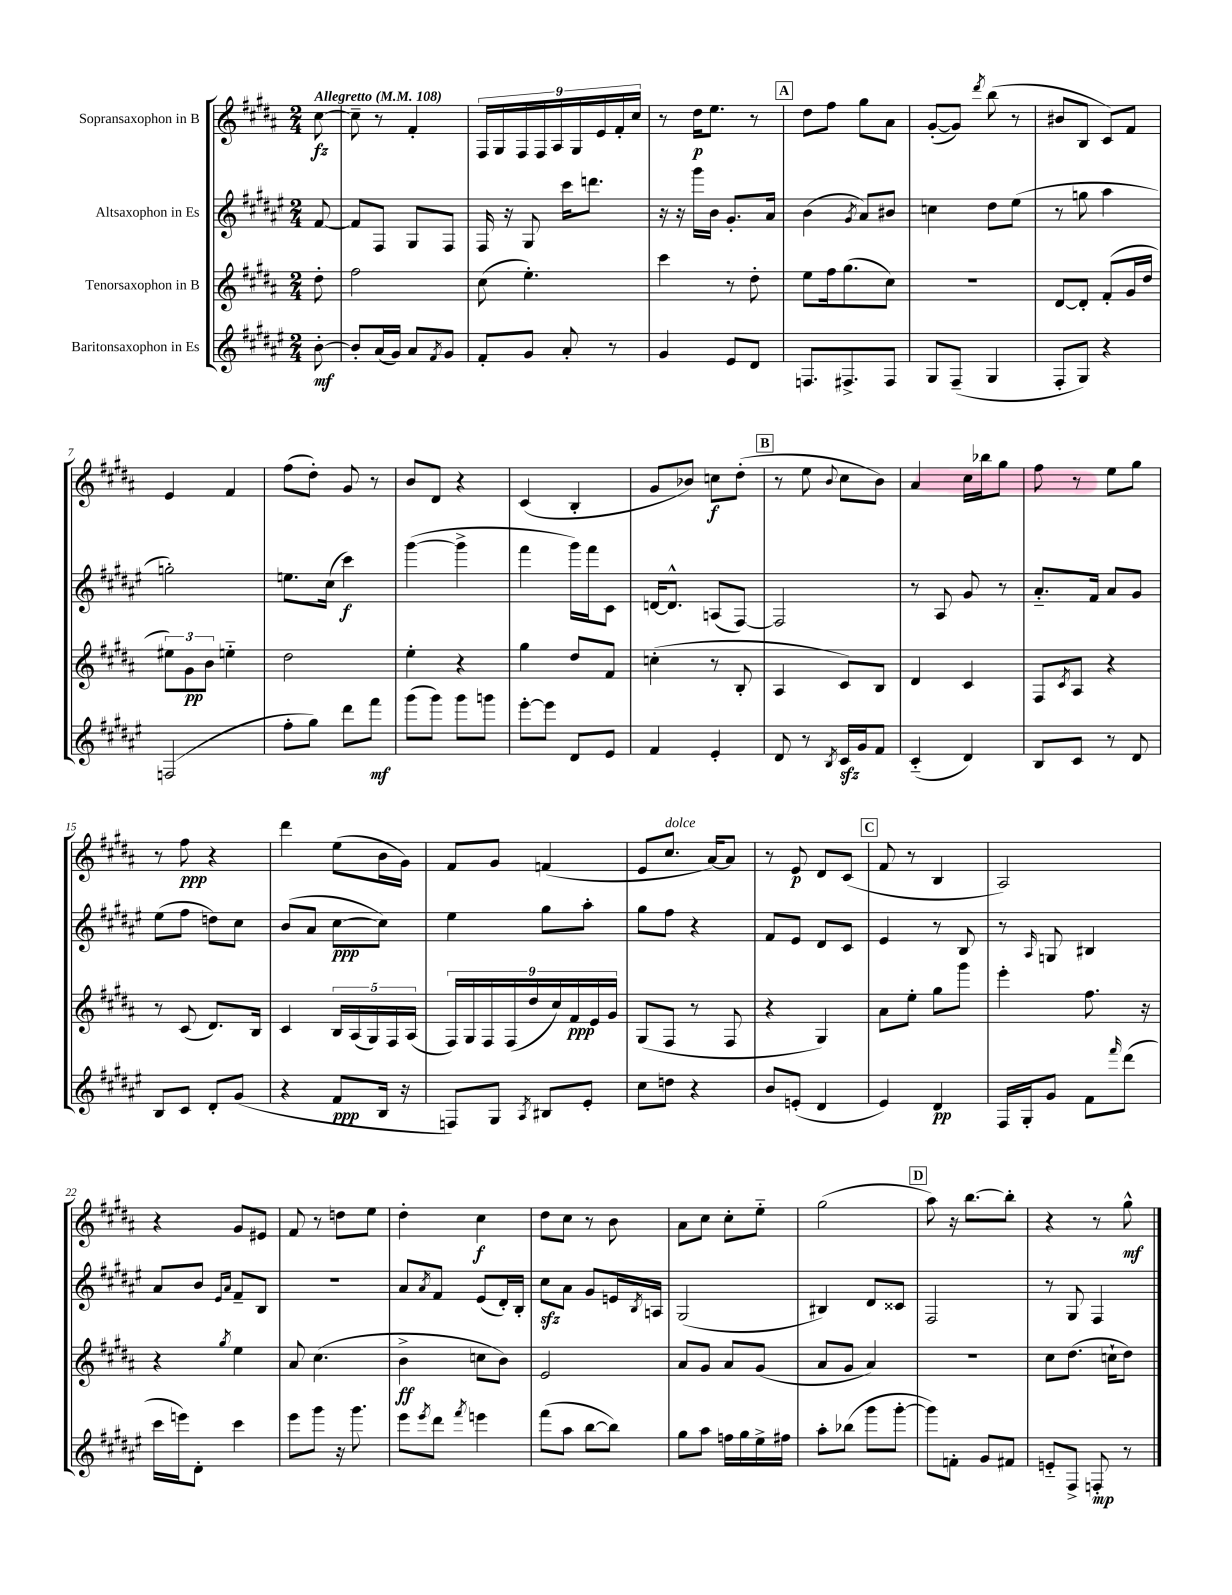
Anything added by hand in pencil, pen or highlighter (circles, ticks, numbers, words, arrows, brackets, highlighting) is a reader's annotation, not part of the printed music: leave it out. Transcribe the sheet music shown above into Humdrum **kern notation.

**kern	**kern	**kern	**kern
*staff4	*staff3	*staff2	*staff1
*clefG2	*clefG2	*clefG2	*clefG2
*k[f#c#g#d#a#e#]	*k[f#c#g#d#a#]	*k[f#c#g#d#a#e#]	*k[f#c#g#d#a#]
*M2/4	*M2/4	*M2/4	*M2/4
*MM108	*MM108	*MM108	*MM108
[8b'	8dd#'	[8f#	[8cc#
=	=	=	=
8b']	2ff#	8f#]	8cc#~]
(16a#	.	8F#	8r
16g#)	.	.	.
8a#	.	8G#	4f#'
8qf#	.	.	.
8g#	.	8F#	.
=	=	=	=
8f#'	(8cc#	16F#	18F#
.	.	.	18G#
.	.	16r	.
.	.	.	18F#
8g#	4.ee')	8G#	.
.	.	.	18F#
.	.	.	18A#
8a#'	.	16ccc#	.
.	.	.	18G#
.	.	8.ddd	.
.	.	.	18e
8r	.	.	.
.	.	.	18f#'
.	.	.	18cc#
=	=	=	=
4g#	4ccc#	16r	8r
.	.	16r	.
.	.	16ggg#	16dd#
.	.	16b	8.ee
8e#	8r	8.g#'	.
8d#	8dd#'	.	8r
.	.	16a#	.
=	=	=	=
8.F	8ee	(4b	8dd#
.	16ff#	.	8ff#
8.F#^	(8.gg#	.	.
.	.	8qg#	.
.	.	8a#)	8gg#
8F#	8cc#)	8b#	8a#
=	=	=	=
8G#	2r	4cc	([8g#'
(8F#~	.	.	8g#])
.	.	.	8qddd#
4G#	.	8dd#	(8bb
.	.	(8ee#	8r
=	=	=	=
8F#'	[8d#	8r	8b#
8G#)	8d#']	8gg	8B
4r	(8f#'	4aa#	8c#)
.	16g#	.	8f#
.	16dd#	.	.
=	=	=	=
(2F	12ee#)	2gg')	4e
.	12g#	.	.
.	12b	.	.
.	4ee'~	.	4f#
=	=	=	=
8ff#'	2dd#	8.ee	(8ff#
8gg#)	.	.	8dd#')
.	.	(16cc#	.
8ddd#	.	4ccc#)	8g#
8fff#	.	.	8r
=	=	=	=
(8ggg#	4ee'	([4ggg#	8b
8ggg#)	.	.	8d#
8ggg#	4r	4ggg#^]	4r
8ggg	.	.	.
=	=	=	=
[8eee#'	4gg#	4fff#	(4c#
8eee#]	.	.	.
8d#	8dd#	16ggg#)	4B'
.	.	16fff#	.
8e#	8f#	8c#	.
=	=	=	=
4f#	(4cc'	[16d	8g#
.	.	8.d^^]	.
.	.	.	8b-)
4e#'	8r	(8A	8cc
.	8B'	[8F#)	(8dd#'
=	=	=	=
8d#	4A#	2F#]	8r
8r	.	.	8ee
8qB	.	.	8qqb
16c#	8c#)	.	8cc#
16g#	.	.	.
8f#	8B	.	8b)
=	=	=	=
(4c#'~	4d#	8r	4a#
.	.	8A#	.
4d#)	4c#	8g#	16cc#
.	.	.	16bb-
.	.	8r	8gg#
=	=	=	=
8B	8F#	8.a#'~	8ff#
.	8qc#	.	.
8c#	8A#	.	8r
.	.	16f#	.
8r	4r	8a#	8ee
8d#	.	8g#	8gg#
=	=	=	=
8B	8r	(8ee#	8r
8c#	(8c#	8ff#	8ff#
8d#'	8.d#)	8dd)	4r
(8g#	.	8cc#	.
.	16B	.	.
=	=	=	=
4r	4c#	(8b	4ddd#
.	.	8a#	.
8f#	20B	[8cc#	(8ee
.	(20A#	.	.
.	20G#)	.	.
16B	.	8cc#])	16b
.	20F#	.	.
16r	.	.	16g#)
.	(20A#	.	.
=	=	=	=
8F)	18F#)	4ee#	8f#
.	18G#	.	.
.	18F#	.	.
8G#	.	.	8g#
.	(18F#	.	.
.	18dd#	.	.
8qA#	.	.	.
8B#	.	8gg#	(4f
.	18cc#)	.	.
.	18f#	.	.
8e#'	.	8aa#'	.
.	18e	.	.
.	18g#	.	.
=	=	=	=
8cc#	(8G#	8gg#	8e
8dd	8F#	8ff#	8.cc#
4r	8r	4r	.
.	.	.	[16a#)
.	8F#	.	8a#]
=	=	=	=
8b	4r	8f#	8r
(8e'	.	8e#	8e
4d#	4G#)	8d#	8d#
.	.	8c#	(8c#
=	=	=	=
4e#)	8a#	4e#	8f#
.	8ee'	.	8r
4d#	8gg#	8r	4B
.	8ggg#	8B	.
=	=	=	=
16F#	4eee'	8r	2A#)
16G#'	.	.	.
.	.	16qqA#	.
8g#	.	8G	.
8f#	8.ff#	4B#	.
16qqfff#	.	.	.
(8ddd#	.	.	.
.	16r	.	.
=	=	=	=
16ccc#	4r	8a#	4r
16eee)	.	.	.
8d#'	.	8b	.
.	.	16qqe#	.
.	8qgg#	16qqa#	.
4ccc#	4ee	8f#~	8g#
.	.	8B	8e#
=	=	=	=
8eee#	8a#	2r	8f#
8ggg#	(4.cc#	.	8r
16r	.	.	8dd
8.ggg#	.	.	.
.	.	.	8ee
=	=	=	=
8eee#	4b^	8a#	4dd#'
8qeee#	.	8qa#	.
8ddd#	.	8f#	.
8qfff#	.	.	.
4eee	8cc	(8e#	4cc#
.	8b)	16d#')	.
.	.	16B'	.
=	=	=	=
(8fff#	2e	8cc#	8dd#
8aa#	.	8a#	8cc#
[8bb	.	8g#	8r
8bb])	.	16e	8b
.	.	8qB	.
.	.	16A	.
=	=	=	=
8gg#	8a#	(2G#	8a#
8aa#	8g#	.	8cc#
16ff	8a#	.	8cc#'
16gg#	.	.	.
16ee#^	(8g#	.	8ee'~
16ff#	.	.	.
=	=	=	=
8aa#'	8a#	4B#)	(2gg#
(8bb-	8g#	.	.
8ggg#	4a#)	8d#	.
[8ggg#'	.	8c##	.
=	=	=	=
8ggg#])	2r	2F#	8aa#)
8f'	.	.	16r
.	.	.	[8.bb
8g#	.	.	.
8f#	.	.	8bb']
=	=	=	=
8e'~	8cc#	8r	4r
8F#^	(8.dd#	8G#	.
8F'	.	4F#	8r
.	16cc`	.	.
8r	8dd#)	.	8gg#^^
==	==	==	==
*-	*-	*-	*-
